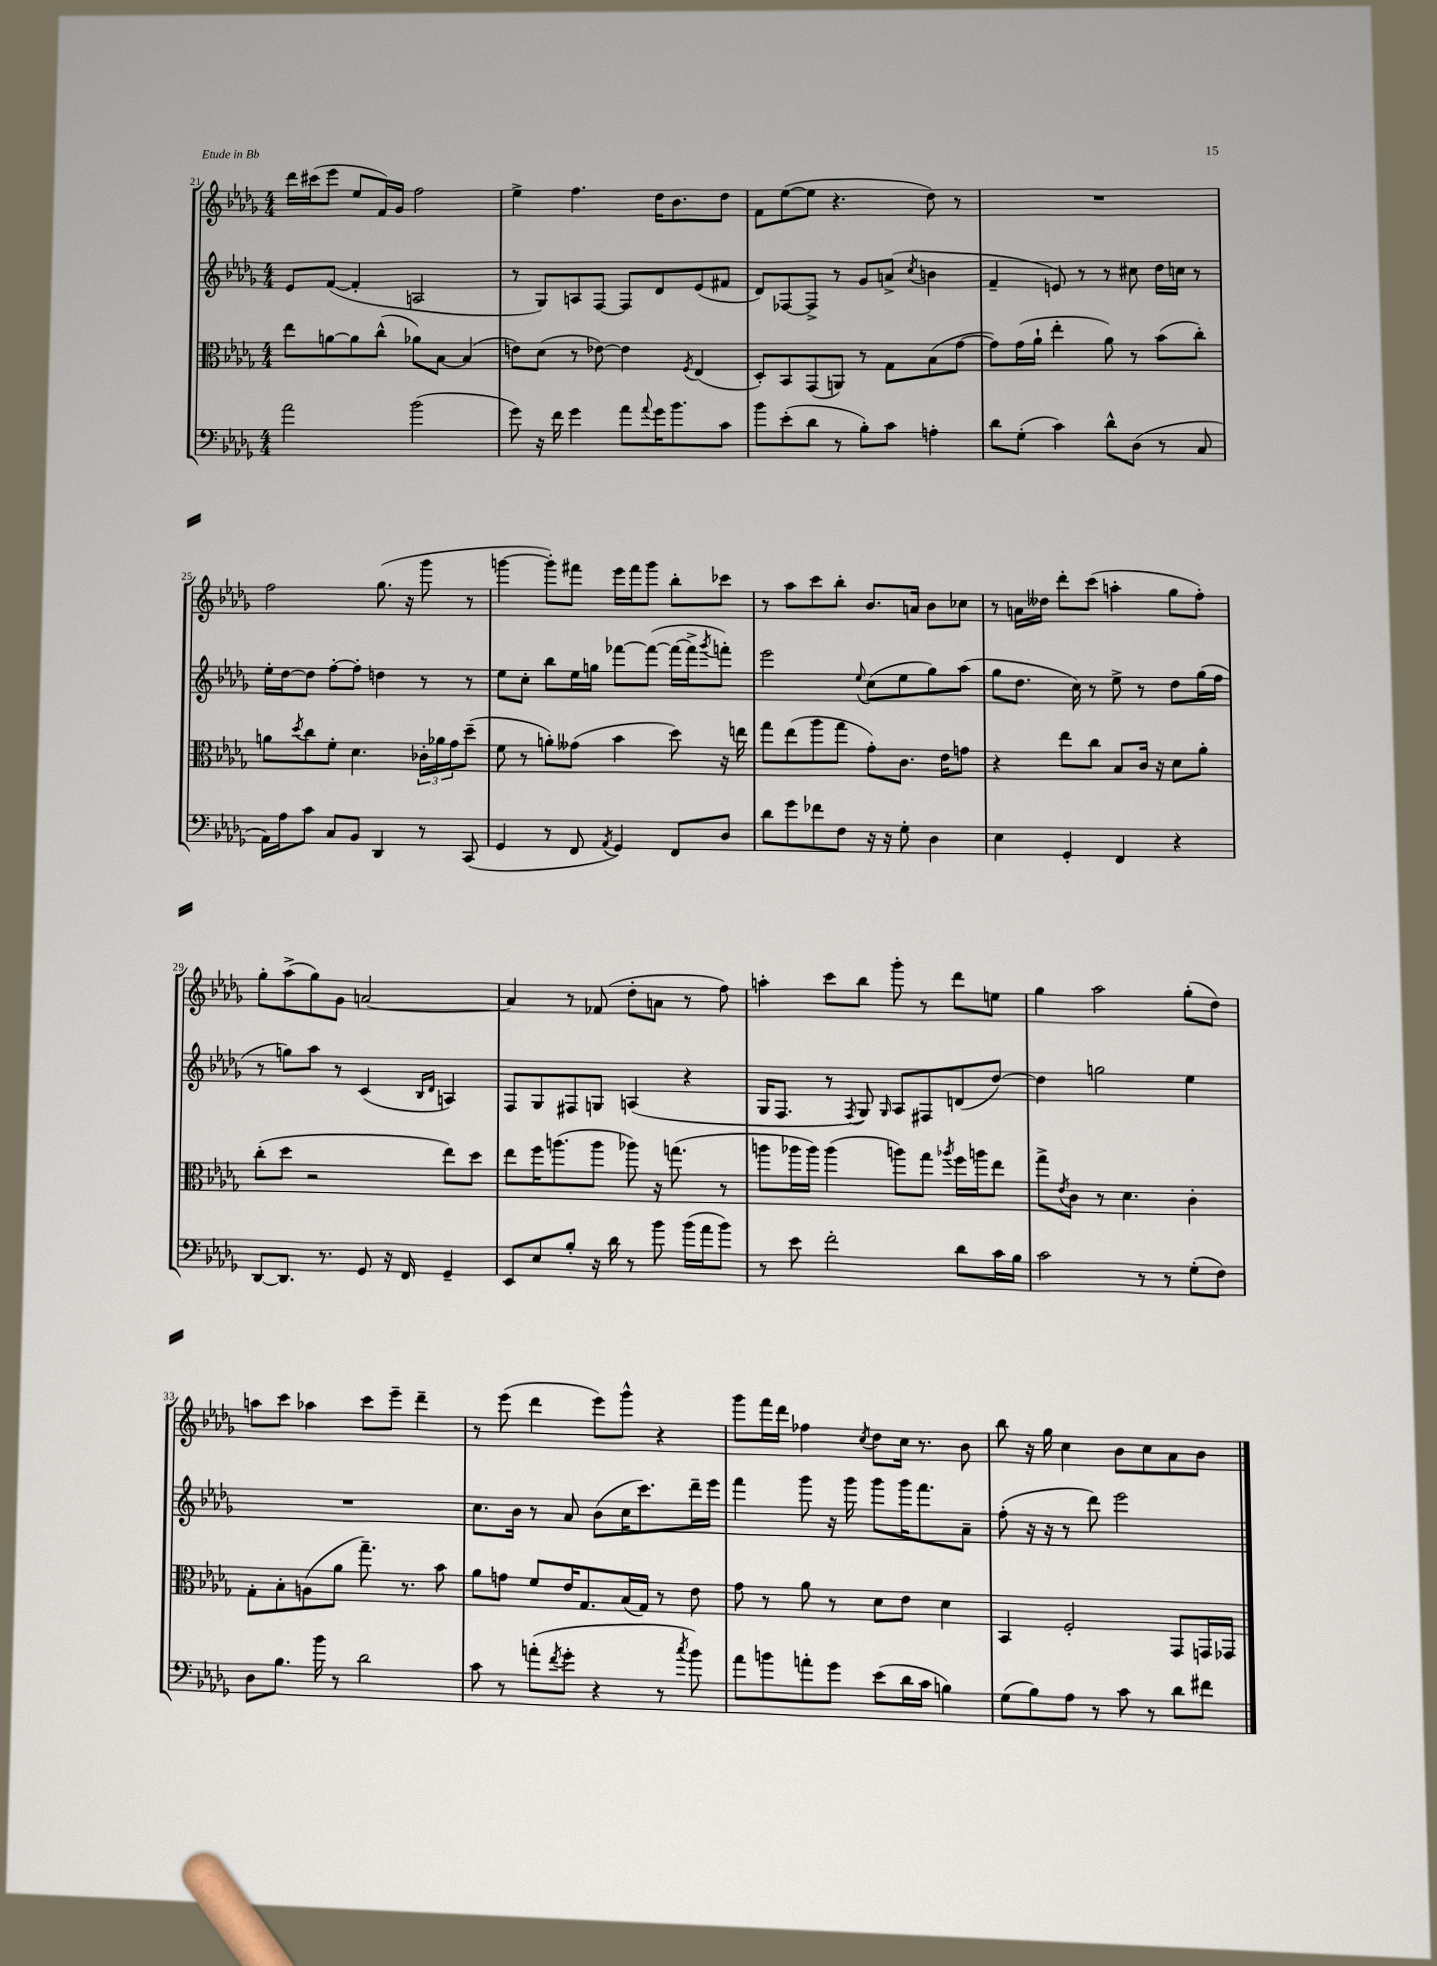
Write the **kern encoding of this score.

**kern	**kern	**kern	**kern
*staff4	*staff3	*staff2	*staff1
*clefF4	*clefC3	*clefG2	*clefG2
*k[b-e-a-d-g-]	*k[b-e-a-d-g-]	*k[b-e-a-d-g-]	*k[b-e-a-d-g-]
*M4/4	*M4/4	*M4/4	*M4/4
2a-	8ee-	8e-	16ddd-
.	.	.	(16ccc#
.	[8a	([8f	8eee-
.	8a]	4f']	8ee-
.	(8cc^^	.	16f)
.	.	.	16g-
(2b-	8a-)	2A	2ff
.	[8B-	.	.
.	(4B-]	.	.
=	=	=	=
8g-)	8e)	8r	4ee-^
16r	(8d-	8G-)	.
16f	.	.	.
4g-	8r	8A	4.ff
.	[8e-)	[8F	.
8a-	4e-]	8F]	.
8qqa-	.	.	.
16g-	.	8d-	16dd-
8.b-	.	.	8.b-
.	8qF	.	.
.	(4E-	(8e-	.
8c	.	8f#	8dd-
=	=	=	=
8b-	8D-')	8d-)	8f
(8e-'	8BB-	[8F-	([8ee-
8d-	(8GG-	8F-^]	8ee-]
8r	8AA)	8r	4.r
8B-')	8r	8g-	.
8c	8G-	(8a^	.
.	.	8qcc	.
4A'	(8B-	4b	8dd-)
.	[8g-	.	8r
=	=	=	=
8d-	8g-])	4f~	1r
(8G-'	(16g-	.	.
.	16a-`	.	.
4c)	4ee-'	8e)	.
.	.	8r	.
8d-^^	8a-)	8r	.
(8D-	8r	8cc#	.
8r	(8b-	16dd-	.
.	.	16cc	.
8C	8cc')	8r	.
=	=	=	=
16AA-)	8a	16ee-'	2ff
16A-	.	[16dd-	.
.	8qdd-	.	.
8c	8cc	8dd-]	.
8C	8f'	[8ff'	.
8BB-	4.d-	8ff']	.
4DD-	.	4dd	(8.gg-
.	.	.	16r
8r	24c-'	8r	8ggg-
.	24a-	.	.
.	24g-	.	.
(8CC	(8dd-~	8r	8r
=	=	=	=
4GG-	8f	8ee-	[4ggg
.	8r	8cc'	.
8r	8a')	8bb-	8ggg'])
8FF	(8g--	16ee-	8fff#
.	.	16gg	.
8qAA-	.	.	.
4GG-)	4b-	[8fff-	16eee-
.	.	.	16fff#
.	.	(8fff-_	8ggg
8FF	8dd-)	16fff-_	8bb-'
.	.	16fff-^]	.
.	.	8qggg-	.
8D-	16r	8fff')	8ccc-
.	16ee	.	.
=	=	=	=
8d-	8gg-	2eee-	8r
8g-	(8ee-	.	8aa-
8f-	8aa-	.	8ccc
8F	8gg-	.	8bb-'
.	.	8qqee-	.
16r	8g-')	(8cc	8.b-
16r	.	.	.
8G-'	8.c	8ee-	.
.	.	.	16a
4D-	.	8gg-)	8b-
.	16e-	.	.
.	8g	(8aa-	8cc-
=	=	=	=
4E-	4r	8gg-	8r
.	.	8.dd-	16a
.	.	.	16dd--
4GG-'	8ee-	.	8ddd-'
.	.	16cc)	.
.	8cc	8r	(8ccc
4FF	8B-	8ee-^	4aa'
.	16c	8r	.
.	16r	.	.
4r	8d-	8dd-	8gg-
.	8a-'	(16gg-	8ff')
.	.	16ff	.
=	=	=	=
[8DD-	(8cc'	8r	8gg-'
8.DD-]	8dd-	8gg)	(8aa-^
.	2r	8aa-	8gg-)
8.r	.	.	.
.	.	8r	8g-
8GG-	.	(4c	[2a
16r	.	.	.
16FF	.	.	.
.	.	16qqB-	.
.	.	16qqd-	.
4GG-~	8ee-)	4A)	.
.	8dd-	.	.
=	=	=	=
8EE-	8ee-	8F	4a]
8E-	16ff	8G-	.
.	(8.aa	.	.
8B-'	.	8F#	8r
16r	8aa	8G	(8f-
16d-	.	.	.
8r	8aa-)	(4A	8dd-'
8b-	16r	.	8a
.	(8.gg	.	.
(16b-	.	4r	8r
16a-	.	.	.
8b-)	8r	.	8ff)
=	=	=	=
8r	8aa	16G-	4aa'
.	.	8.F	.
8e-	16aa-	.	.
.	16aa-)	.	.
2f'	(4aa-	8r	8ccc
.	.	8qF	.
.	.	8G-)	8bb-
.	.	16qqG-	.
.	8aa)	8A-	8ggg-'
.	8gg-	8F#	8r
.	8qaa-	.	.
8d-	16ff	(8d	8ddd-
.	16aa	.	.
16c	8ee-	[8dd-)	8ee
16B-	.	.	.
=	=	=	=
2c	8gg-^	4dd-]	4gg-
.	8qe-	.	.
.	8c	.	.
.	8r	2gg	2aa-
.	4.d-	.	.
8r	.	.	.
8r	.	.	.
(8G-'	4c'	4ee-	(8gg-'
8F)	.	.	8dd-)
=	=	=	=
8D-	8G-'	1r	8aa
8.B-	8B-'	.	8ccc
.	(8A	.	4aa-
16b-	.	.	.
8r	8a-	.	.
2d-	8.gg-~)	.	8ccc
.	.	.	8eee-~
.	8.r	.	.
.	.	.	4ddd-~
.	8b-	.	.
=	=	=	=
8c	8a-	8.cc	8r
8r	8g	.	(8eee-
.	.	16b-	.
(8a'	8f	8r	4ddd-
8qf	.	.	.
8g-'	16e-	8a-	.
.	8.G-	.	.
4r	.	(8b-	8eee-)
.	(16B-	16cc	8ggg-^^
.	16G-)	8.ccc)	.
8r	8r	.	4r
8qcc	.	.	.
8b-)	8e-	16ddd-~	.
.	.	16eee-	.
=	=	=	=
8a-	8g-	4fff	8ggg-
8b	8r	.	16fff
.	.	.	16ddd-
8a'	8a-	8ggg-	4ff-
8g-	8r	16r	.
.	.	16ggg-	.
.	.	.	8qcc
(8e-	8d-	8ggg-	8dd-
16d-	8e-	16ggg-	16cc
16c	.	8.fff	8.r
4B)	4d-	.	.
.	.	8a-~	8b-
=	=	=	=
(8G-	4BB-	(8ff'	8bb-
8B-)	.	16r	16r
.	.	16r	16gg-
8A-	2F'	8r	4cc
8r	.	8ddd-)	.
8c	.	2eee-	8b-
8r	.	.	8cc
8d-	8GG-	.	8a-
8f#	16GG	.	8b-
.	16GG-	.	.
==	==	==	==
*-	*-	*-	*-
